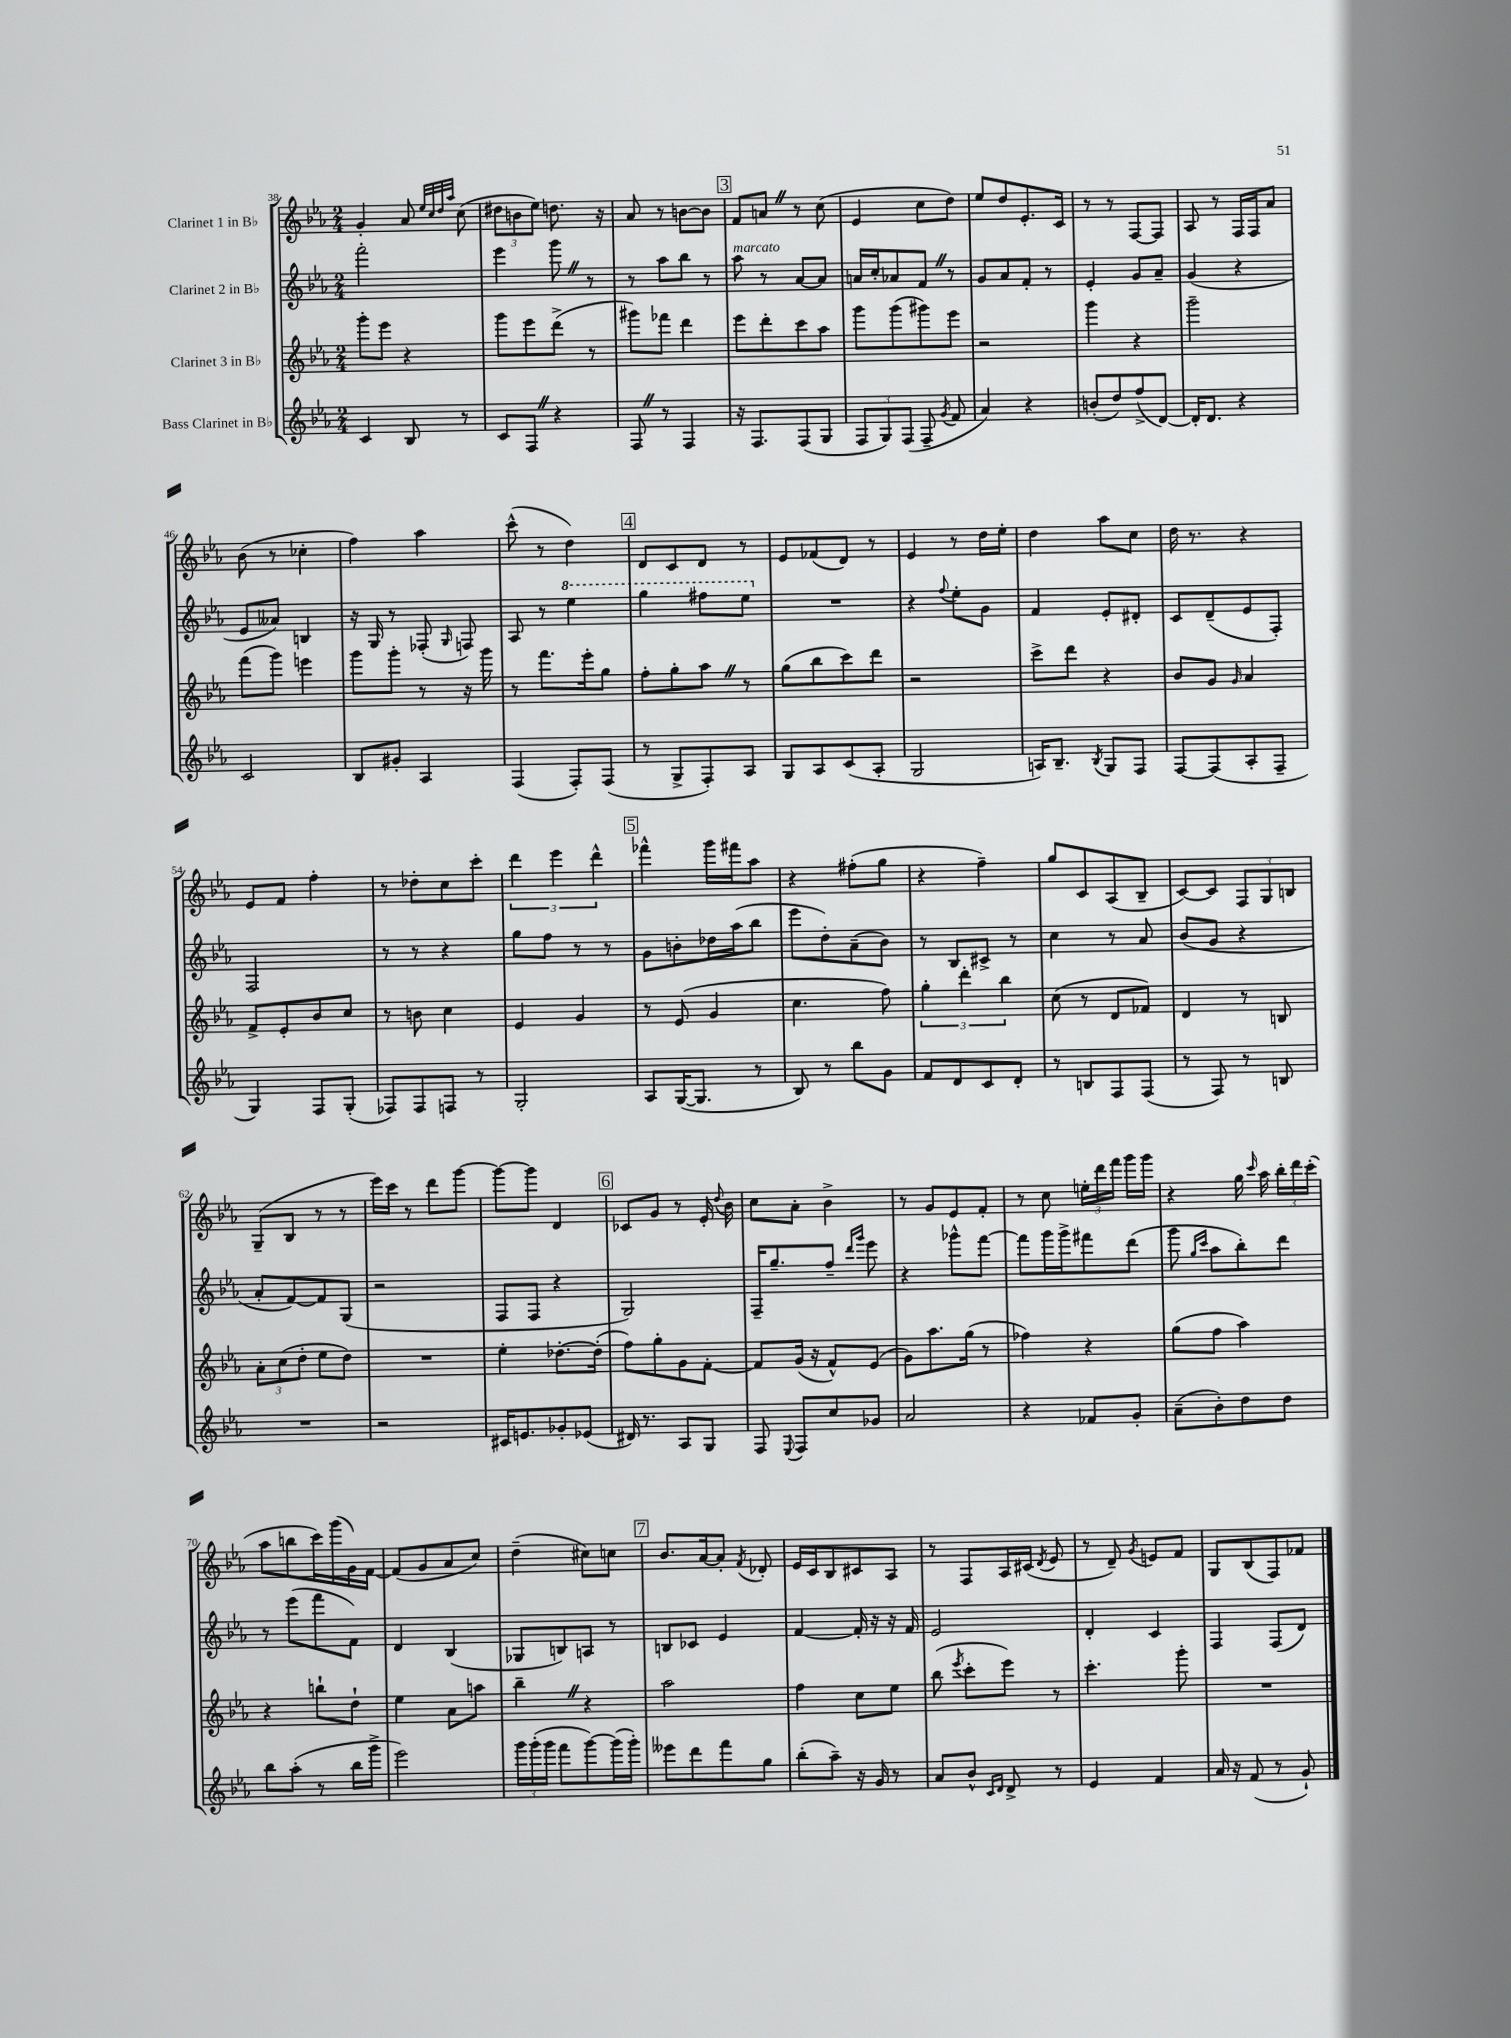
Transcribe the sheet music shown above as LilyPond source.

<<
\new StaffGroup <<
\new Staff = "s0" \with { instrumentName = "Clarinet 1 in Bb" } {
    \clef treble \key ees \major \numericTimeSignature \time 2/4
    \autoBeamOff g'4-. aes'8 \grace { ees''32[ c''32 d''32 aes''32] } c''8( |
    \tuplet 3/2 { dis''8[ b'8 ees''8]) } d''8. r16 |
    aes'8 r8 b'8[~ b'8] |
    \mark \markup { \box "3" } f'8[ a'8] \once \override BreathingSign.text = \markup { \musicglyph "scripts.caesura.straight" } \breathe r8 c''8( |
    ees'4 c''8[ d''8]) |
    ees''8[ d''8 ees'8.-. c'16] |
    r8 r8 f8[~ f8] |
    aes8 r8 f16[ f16 aes'8] |
    bes'8( r8 ces''4-. |
    f''4) aes''4 |
    c'''8-^( r8 d''4) |
    \mark \markup { \box "4" } d'8[ c'8 d'8] r8 |
    ees'8[ fes'8( d'8]) r8 |
    ees'4 r8 d''16[ ees''16]-. |
    d''4 aes''8[ c''8] |
    d''16 r8. r4 |
    ees'8[ f'8] f''4-. |
    r8 des''8[-. c''8 c'''8]-. |
    \tuplet 3/2 { d'''4 ees'''4 d'''4-^ } |
    \mark \markup { \box "5" } fes'''4-^ g'''16[ fis'''16 aes''8] |
    r4 fis''8[-.( g''8] |
    r4 f''4--) |
    g''8[ c'8 aes8( bes8]-- |
    c'8[~) c'8] \tuplet 3/2 { f8[ g8 b8] } |
    g8[--( bes8] r8 r8 |
    ees'''16[) c'''16] r8 d'''8[ g'''8]~ |
    g'''8[~ g'''8] d'4 |
    \mark \markup { \box "6" } ces'8[ g'8] r8 ees'16-. \appoggiatura { d''8 } bes'16 |
    c''8[ aes'8]-. bes'4-> |
    r8 g'8[ ees'8 f'8]-. |
    r8 c''8 \tuplet 3/2 { e''16[-. d'''16 f'''16] } g'''16[ g'''16] |
    r4 g''16 \grace { c'''16 } aes''16 \tuplet 3/2 { bes''16[-. d'''16 c'''16]-.( } |
    aes''8[ b''8 c'''16) g'''16( g'16) f'16]~ |
    f'8[( g'8 aes'8 c''8]) |
    d''4--( cis''8[) c''8] |
    \mark \markup { \box "7" } bes'8.[ aes'16~ aes'8]-. \acciaccatura { f'8 } des'8-. |
    ees'16[ c'16 bes8 cis'8 aes8] |
    r8 f8[ aes16 cis'16]( \acciaccatura { d'8 } ees'8 |
    r8 d'8--) \acciaccatura { g'8 } e'8[ f'8] |
    g8[ bes8( f8) fes'8] \bar "|." |
}
\new Staff = "s1" \with { instrumentName = "Clarinet 2 in Bb" } {
    \clef treble \key ees \major \numericTimeSignature \time 2/4
    \autoBeamOff f'''2-. |
    ees'''4 g'''8 \once \override BreathingSign.text = \markup { \musicglyph "scripts.caesura.straight" } \breathe r8 |
    r8 aes''8[ bes''8] r8 |
    \mark \markup { \box "3" } aes''8^\markup { \italic "marcato" } r8 aes'8[~ aes'8] |
    a'16[ c''16-. aes'8 f'8] \once \override BreathingSign.text = \markup { \musicglyph "scripts.caesura.straight" } \breathe r8 |
    g'8[ aes'8 f'8]-. r8 |
    ees'4-. g'8[ aes'8]-- |
    g'4( r4 |
    ees'8[ aeses'8]) b4 |
    r16 g16 r8 fes8-.( \grace { g16 } f8) |
    aes8 r8 \ottava #1 ees'''4 |
    \mark \markup { \box "4" } g'''4 fis'''8[ ees'''8] \ottava #0 |
    R2 |
    r4 \appoggiatura { f''8 } ees''8[-. g'8] |
    f'4 ees'8[-. dis'8]-. |
    c'8[ d'8--( ees'8 f8]-.) |
    f2 |
    r8 r8 r4 |
    g''8[ f''8] r8 r8 |
    \mark \markup { \box "5" } g'8[ b'8-. des''16 aes''16( bes''8] |
    ees'''8[ d''8-.) aes'8--( bes'8]) |
    r8 bes8[ cis'8]-> r8 |
    c''4 r8 aes'8 |
    bes'8[( g'8] r4 |
    aes'8[-. f'8~) f'8 g8]( |
    r2 |
    f8[ f8] r4 |
    \mark \markup { \box "6" } g2) |
    f16[-- g''8.-- f''8]-- \grace { d'''16[ g'''16] } ees'''8 |
    r4 ges'''8[-^ f'''8]~ |
    f'''8[ g'''16 g'''16-> fis'''8 d'''8]( |
    g'''8 \grace { g''16[ c'''16] } aes''8[ bes''8-.) d'''8] |
    r8 ees'''8[( f'''8 f'8]) |
    d'4 bes4( |
    ges8[ b8) a8] r8 |
    \mark \markup { \box "7" } b8[ ces'8] ees'4 |
    f'4~ f'16-. r16 r16 f'16 |
    ees'2 |
    d'4-. c'4 |
    f4 f8[( d'8]) \bar "|." |
}
\new Staff = "s2" \with { instrumentName = "Clarinet 3 in Bb" } {
    \clef treble \key ees \major \numericTimeSignature \time 2/4
    \autoBeamOff g'''8[-. ees'''8] r4 |
    g'''8[ ees'''8 d'''8]->( r8 |
    gis'''8[) fes'''8] d'''4 |
    \mark \markup { \box "3" } ees'''8[ d'''8-. c'''8 aes''8] |
    g'''8[ g'''8( gis'''8) ees'''8] |
    r2 |
    g'''4 r4 |
    g'''2-- |
    f'''8[( g'''8]) e'''4 |
    g'''8[ g'''8]-. r8 r16 g'''16 |
    r8 f'''8.[ ees'''16-. g''8] |
    \mark \markup { \box "4" } f''8[-. g''8-. aes''8] \once \override BreathingSign.text = \markup { \musicglyph "scripts.caesura.straight" } \breathe r8 |
    g''8[( bes''8 c'''8) d'''8] |
    r2 |
    c'''8[-> d'''8] r4 |
    bes'8[ g'8] \grace { g'16 } aes'4 |
    f'8[-> ees'8-. bes'8 c''8] |
    r8 b'8 c''4 |
    ees'4 g'4 |
    \mark \markup { \box "5" } r8 ees'8( g'4 |
    c''4. f''8) |
    \tuplet 3/2 { g''4-. d'''4-. bes''4 } |
    c''8( r8 d'8[ fes'8]) |
    d'4 r8 b8 |
    \tuplet 3/2 { aes'8[-. c''8( d''8]-. } ees''8[ d''8]) |
    R2 |
    ees''4-. des''8.[~-. des''16]-.( |
    \mark \markup { \box "6" } f''8[) g''8-. g'8 f'8]~-. |
    f'8[ g'16]( r16 f'8[-^) ees'8]( |
    g'8[) aes''8. g''16]( r8 |
    fes''4) r4 |
    g''8[( f''8] aes''4) |
    r4 b''8[-! d''8]-! |
    ees''4 aes'8[ a''8] |
    bes''4-- \once \override BreathingSign.text = \markup { \musicglyph "scripts.caesura.straight" } \breathe r4 |
    \mark \markup { \box "7" } aes''2 |
    f''4 c''8[ ees''8] |
    bes''8( \acciaccatura { ees'''8 } c'''8[-. ees'''8]) r8 |
    c'''4.-. g'''8-. |
    R2 \bar "|." |
}
\new Staff = "s3" \with { instrumentName = "Bass Clarinet in Bb" } {
    \clef treble \key ees \major \numericTimeSignature \time 2/4
    \autoBeamOff c'4 bes8 r8 |
    c'8[ f8] \once \override BreathingSign.text = \markup { \musicglyph "scripts.caesura.straight" } \breathe r4 |
    f8 \once \override BreathingSign.text = \markup { \musicglyph "scripts.caesura.straight" } \breathe r8 f4 |
    \mark \markup { \box "3" } r16 f8.[ f8( g8] |
    \tuplet 3/2 { f8[ g8) f8]( } f8-- \acciaccatura { g'8 } f'8 |
    aes'4) r4 |
    b'8[-.( d''8) f''8->( d'8]~) |
    d'16[-. d'8.] r4 |
    c'2 |
    bes8[ gis'8]-. aes4 |
    f4( f8[-.) f8]( |
    \mark \markup { \box "4" } r8 g8[-> f8-.) aes8] |
    g8[ aes8 c'8( aes8]-. |
    g2 |
    a16[) bes8.]-- \acciaccatura { bes8 } g8[ f8] |
    f8[~ f8( aes8-. f8]-- |
    g4) f8[ g8]-.( |
    fes8[) fes8 f8] r8 |
    g2-. |
    \mark \markup { \box "5" } aes8[ g16~( g8.] r8 |
    bes8) r8 bes''8[ g'8] |
    f'8[ d'8 c'8 d'8]-. |
    r8 b8[ f8 f8]( |
    r8 f8) r8 b8 |
    R2 |
    r2 |
    cis'16[ e'8. ges'8-. ees'8]( |
    \mark \markup { \box "6" } dis'16) r8. aes8[ g8] |
    f8 \appoggiatura { ees8 } f8[ c''8 ges'8] |
    aes'2 |
    r4 fes'8[ g'8]-. |
    aes'8[--( bes'8-.) d''8 d''8] |
    bes''8[ aes''8]-.( r8 bes''16[ g'''16]-> |
    ees'''2) |
    \tuplet 3/2 { g'''16[ g'''16-.( g'''16] } f'''8[ g'''8~) g'''16( g'''16]-.) |
    \mark \markup { \box "7" } eeses'''8[ d'''8 f'''8 g''8] |
    bes''8[-.( aes''8]--) r16 g'16 r8 |
    aes'8[ bes'8]-^ \grace { c'16[ d'16] } d'8-> r8 |
    ees'4 f'4 |
    aes'16 r16 f'8( r8 g'8-!) \bar "|." |
}
>>
>>
\layout { \context { \Score currentBarNumber = #38 } }
